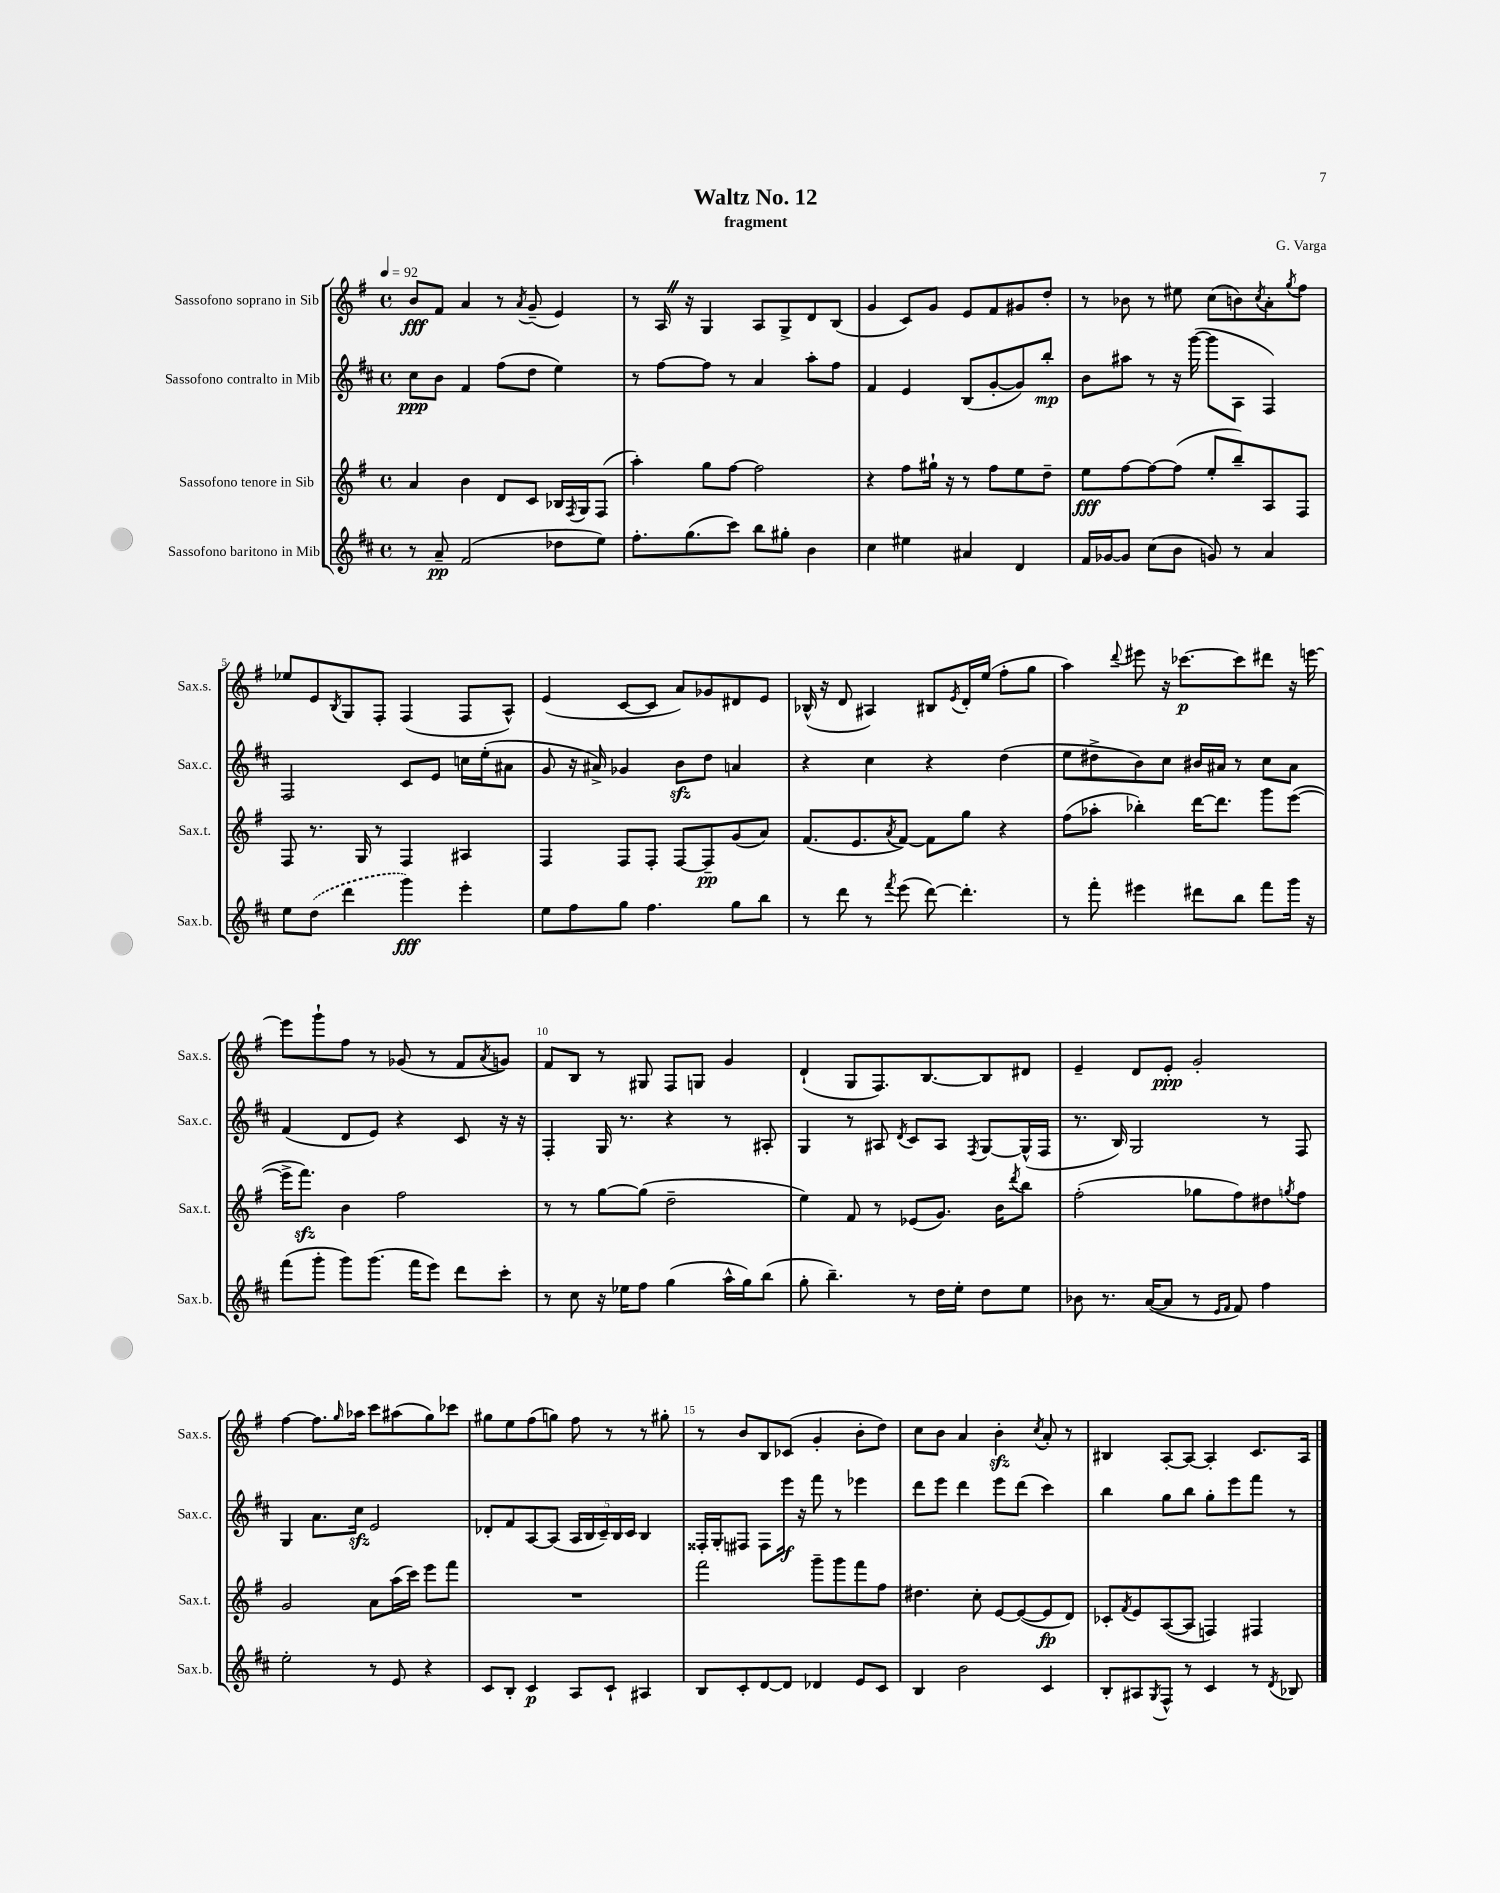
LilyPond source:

\header { title = "Waltz No. 12" composer = "G. Varga" subtitle = "fragment" }
<<
\new StaffGroup <<
\new Staff = "s0" \with { instrumentName = "Sassofono soprano in Sib" shortInstrumentName = "Sax.s." } {
    \clef treble \key g \major \defaultTimeSignature \time 4/4 \tempo 4 = 92
    b'8\fff fis'8 a'4 r8 \acciaccatura { a'8 } g'8--( e'4) |
    r8 a16 \once \override BreathingSign.text = \markup { \musicglyph "scripts.caesura.straight" } \breathe r16 g4 a8 g8-> d'8 b8( |
    g'4 c'8) g'8 e'8 fis'8 gis'8 d''8-. |
    r8 bes'8 r8 eis''8 c''8( b'8) \acciaccatura { c''8 } a'8-. \acciaccatura { g''8 } fis''8 |
    ees''8 e'8 \acciaccatura { b8 } g8 fis8-. fis4( fis8 a8-^) |
    e'4( c'8~ c'8 a'8) ges'8 dis'8 e'8 |
    bes16-^( r16 d'8 ais4) bis8 \acciaccatura { e'8 } d'16-. e''16( fis''8-. g''8 |
    a''4) \appoggiatura { d'''8 } eis'''8 r16 ces'''8.~\p ces'''8 dis'''8 r16 e'''16~ |
    e'''8 g'''8-! fis''8 r8 ges'8( r8 fis'8 \acciaccatura { a'8 } g'8) |
    fis'8 b8 r8 gis8 fis8 g8 g'4 |
    d'4-!( g8 fis8.) b8.~ b8 dis'8 |
    e'4-- d'8 e'8-.\ppp g'2-. |
    fis''4~ fis''8. \grace { g''16 } aes''16 c'''8 ais''8( g''8) ces'''8 |
    gis''8 e''8 fis''8( g''8) fis''8 r8 r8 gis''8-. |
    r8 b'8 b8 ces'8( g'4-. b'8-. d''8) |
    c''8 b'8 a'4 b'4-.\sfz \acciaccatura { c''8 } a'8-. r8 |
    bis4 a8~-. a8~ a4-. c'8. a16 \bar "|." |
}
\new Staff = "s1" \with { instrumentName = "Sassofono contralto in Mib" shortInstrumentName = "Sax.c." } {
    \clef treble \key d \major \defaultTimeSignature \time 4/4
    cis''8\ppp b'8 fis'4 fis''8( d''8 e''4) |
    r8 fis''8~ fis''8 r8 a'4 a''8-. fis''8 |
    fis'4 e'4 b8( g'8~-. g'8) b''8-.\mp |
    b'8 ais''8 r8 r16 g'''16~( g'''8 a8 fis4) |
    fis2 cis'8 e'8 c''16 e''16-.( ais'8 |
    g'8 r16 ais'16->) ges'4 b'8\sfz d''8 a'4 |
    r4 cis''4 r4 d''4( |
    e''8 dis''8-> b'8) cis''8 bis'16 ais'16 r8 cis''8 ais'8 |
    fis'4( d'8 e'8) r4 cis'8 r16 r16 |
    fis4-. g16 r8. r4 r8 ais8-. |
    g4 r8 ais8 \acciaccatura { d'8 } cis'8 ais8 \acciaccatura { fis8 } g8~ g16-^( fis16 |
    r8. b16) g2 r8 fis8 |
    g4 a'8. cis''16\sfz e'2 |
    des'8-. fis'8 a8~ a8( \tuplet 5/4 { a16 b16 cis'16--) b16 cis'16 } b4 |
    fisis16-. g16-. fis8 fis8 e'''16\f r16 fis'''8 r8 ees'''4 |
    d'''8 e'''8 d'''4 e'''8 d'''8( cis'''4) |
    b''4 g''8 b''8 g''8-. e'''8 fis'''8 r8 \bar "|." |
}
\new Staff = "s2" \with { instrumentName = "Sassofono tenore in Sib" shortInstrumentName = "Sax.t." } {
    \clef treble \key g \major \defaultTimeSignature \time 4/4
    a'4 b'4 d'8 c'8 bes16 \acciaccatura { fis8 } g16 fis8( |
    a''4-.) g''8 fis''8~ fis''2 |
    r4 fis''8 gis''16-! r16 r8 fis''8 e''8 d''8-- |
    e''8\fff fis''8~ fis''8~ fis''8( e''8-. b''8--) a8 fis8 |
    fis8 r8. g16 r8 fis4 ais4 |
    fis4 fis8 fis8-. fis8~ fis8--\pp g'8( a'8) |
    fis'8.( e'8. \acciaccatura { a'8 } fis'8~) fis'8 g''8 r4 |
    fis''8( aes''8-. bes''4-.) d'''16~ d'''8. g'''8 e'''8~( |
    e'''16-> fis'''8.\sfz) b'4 fis''2 |
    r8 r8 g''8~ g''8( d''2-- |
    e''4) fis'8 r8 ees'8( g'8.) b'16 \acciaccatura { d'''8 } b''8 |
    fis''2-.( ges''8 fis''8) dis''8 \acciaccatura { g''8 } fis''8 |
    g'2 a'8 a''16( c'''16) e'''8 fis'''8 |
    R1 |
    fis'''2 g'''8-- g'''8 fis'''8 fis''8 |
    dis''4. c''8-. e'8~ e'8~( e'8\fp d'8) |
    ces'8-. \acciaccatura { fis'8 } e'8 a8~( a8 f4) fis4 \bar "|." |
}
\new Staff = "s3" \with { instrumentName = "Sassofono baritono in Mib" shortInstrumentName = "Sax.b." } {
    \clef treble \key d \major \defaultTimeSignature \time 4/4
    r8 a'8--\pp fis'2( des''8 e''8) |
    fis''8.-. g''8.( cis'''8) b''8 gis''8-. b'4 |
    cis''4 eis''4 ais'4 d'4 |
    fis'16 ges'16~ ges'8 cis''8( b'8 g'8) r8 a'4 |
    e''8 \once \slurDashed d''8( d'''4 g'''4\fff) e'''4-. |
    e''8 fis''8 g''8 fis''4. g''8 b''8 |
    r8 d'''8 r8 \acciaccatura { fis'''8 } e'''8( d'''8~) d'''4.-. |
    r8 fis'''8-. eis'''4 dis'''8 b''8 fis'''8 g'''16 r16 |
    fis'''8( g'''8-. g'''8) g'''8.( fis'''16 e'''8) d'''8 cis'''8-. |
    r8 cis''8 r16 ees''16 fis''8 g''4( a''16-^ g''16) b''8( |
    g''8-. b''4.--) r8 d''16 e''16-. d''8 e''8 |
    bes'8 r8. a'16~( a'8 r8 \grace { e'16 fis'16 } fis'8) fis''4 |
    e''2-. r8 e'8 r4 |
    cis'8 b8-. cis'4\p a8 cis'8-! ais4 |
    b8 cis'8-. d'8~ d'8 des'4 e'8 cis'8 |
    b4 b'2 cis'4 |
    b8-. ais8 \acciaccatura { g8 } fis8-^ r8 cis'4 r8 \acciaccatura { d'8 } bes8 \bar "|." |
}
>>
>>
\layout { \context { \Score \override BarNumber.break-visibility = ##(#f #t #t) barNumberVisibility = #(every-nth-bar-number-visible 5) } }
